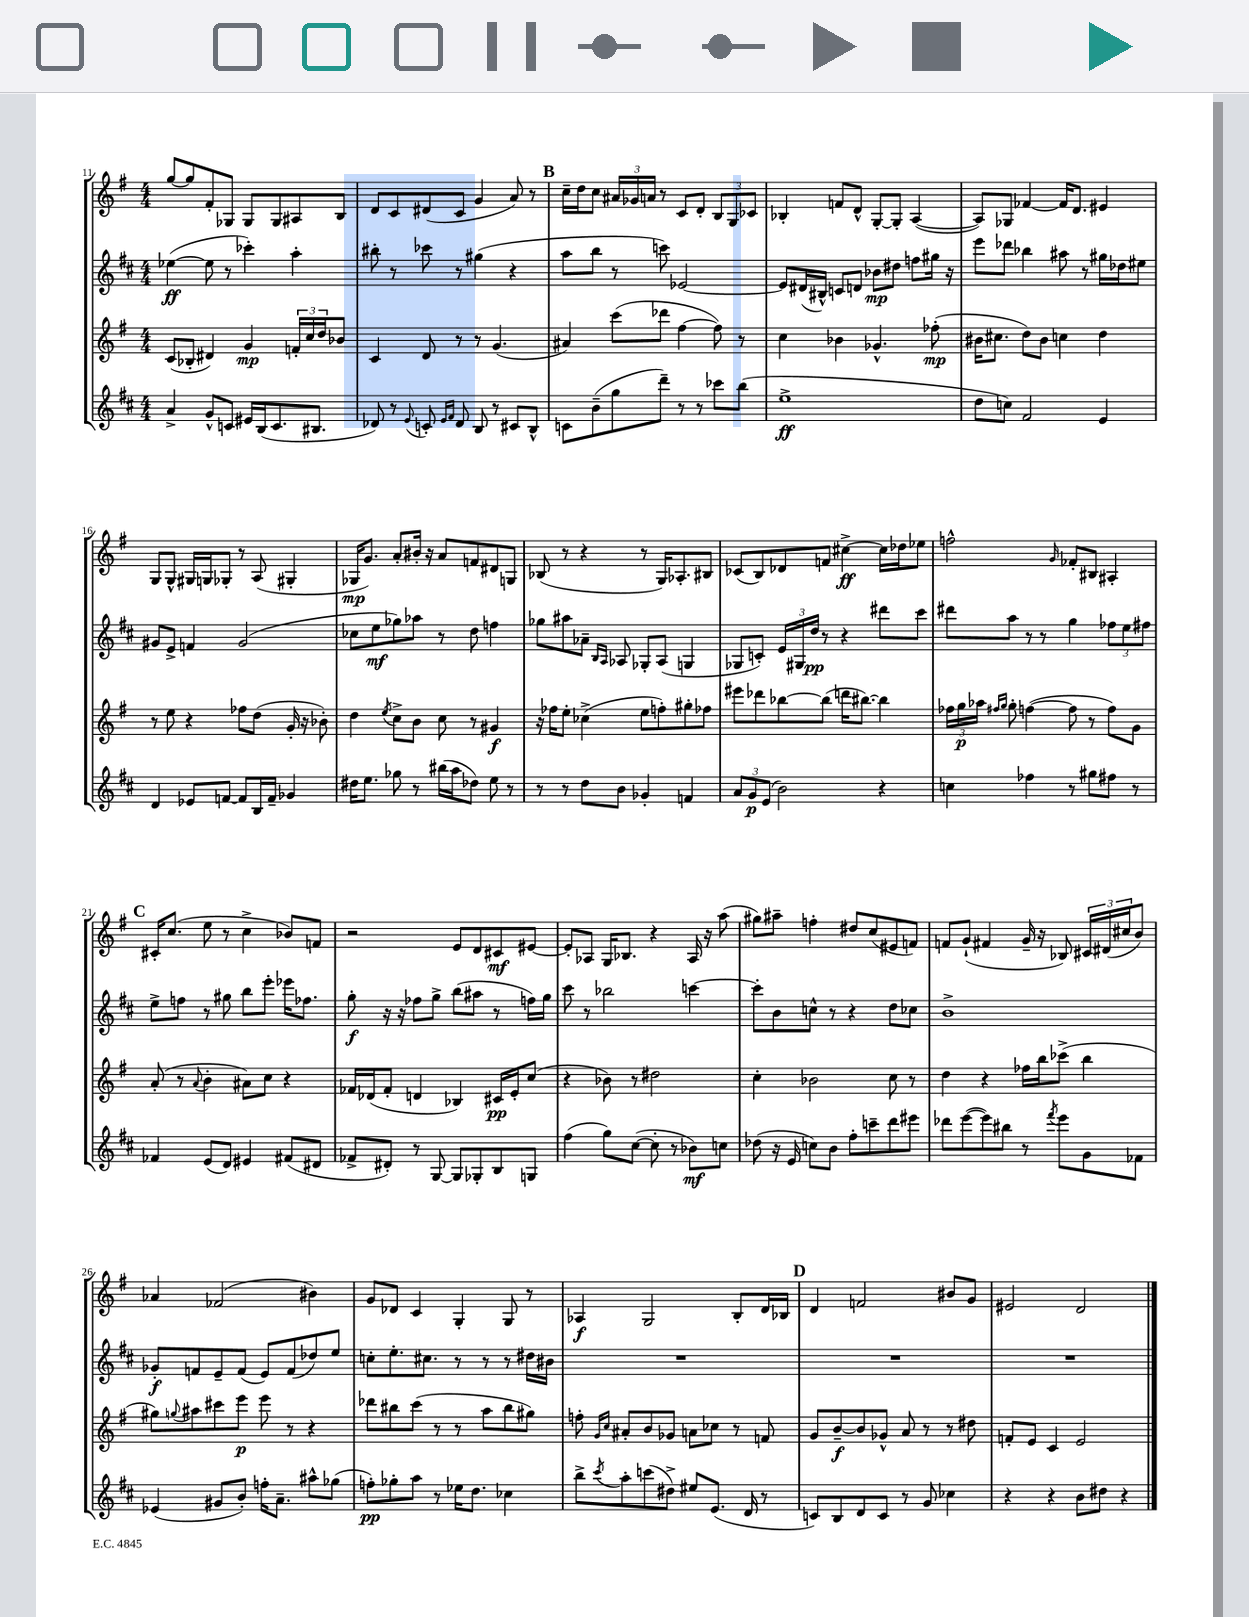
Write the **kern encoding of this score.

**kern	**dynam	**kern	**dynam	**kern	**dynam	**kern	**dynam
*part4	*part4	*part3	*part3	*part2	*part2	*part1	*part1
*staff4	*staff4	*staff3	*staff3	*staff2	*staff2	*staff1	*staff1
*clefG2	*	*clefG2	*	*clefG2	*	*clefG2	*
*k[f#c#]	*	*k[f#]	*	*k[f#c#]	*	*k[f#]	*
*M4/4	*	*M4/4	*	*M4/4	*	*M4/4	*
=11	=11	=11	=11	=11	=11	=11	=11
4a^/	.	(8c/L	.	([4ee-X\	ff	[8gg/L	.
.	.	8B-X'/J	.	.	.	8gg/]	.
8g^^/L	.	4d#X/)	.	8ee-\]	.	8f#'/	.
8cn/J	.	.	.	8r	.	8G-X/J	.
16e#X/LL	.	4g/	mp	4ccc-X'\)	.	8G-/L	.
(16B/J	.	.	.	.	.	.	.
8.c/	.	.	.	.	.	8G-/	.
.	.	24fn'/LL	.	4aa'\	.	8A#X/	.
.	.	24cc/	.	.	.	.	.
8.B#X/J	.	.	.	.	.	.	.
.	.	24dd/J	.	.	.	.	.
.	.	8b-X/J	.	.	.	8B/J	.
=12	=12	=12	=12	=12	=12	=12	=12
8d-X/)	.	4c/	.	8bb#X'\	.	8d/L	.
8r	.	.	.	8r	.	8c/	.
8qqe/	.	.	.	.	.	.	.
8cn'/	.	8d/	.	8ccc-X\	.	(8d#X/	.
16qqe/LL	.	.	.	.	.	.	.
16qqf#/JJ	.	.	.	.	.	.	.
8d-/	.	8r	.	8r	.	8c/J	.
8B/	.	8r	.	(4gg#X\	.	4g/	.
8r	.	(4.g/	.	.	.	.	.
8c#X/L	.	.	.	4r	.	8a/)	.
8B^^/J	.	.	.	.	.	8r	.
!!LO:REH:place=s1:t=B
=13	=13	=13	=13	=13	=13	=13	=13
8cn\L	.	4a#X/)	.	8aa\L	.	16cc~\LL	.
.	.	.	.	.	.	16dd\J	.
(8b~\	.	.	.	8bb\J	.	8cc\J	.
8gg\	.	(8ccc\L	.	8r	.	24a#X/LL	.
.	.	.	.	.	.	24g-X/	.
.	.	.	.	.	.	24an/JJ	.
8ddd~\J)	.	8ddd-X\J	.	8cccn\)	.	8r	.
8r	.	[4ff#\	.	[2e-X/	.	8c/L	.
8r	.	.	.	.	.	8d'/J	.
8ccc-X\L	.	8ff#\])	.	.	.	12B/L	.
.	.	.	.	.	.	12G/	.
(8bb\J	.	8r	.	.	.	.	.
.	.	.	.	.	.	12c-X/J	.
=14	=14	=14	=14	=14	=14	=14	=14
1ee^	ff	4cc\	.	8e-/L]	.	4B-X'/	.
.	.	.	.	(16d#X/L	.	.	.
.	.	.	.	16B#X^^/JJ)	.	.	.
.	.	4b-X\	.	8cn/L	.	8fn/L	.
.	.	.	.	8dn/J	.	8d^^/J	.
.	.	4.g-X^^/	.	8b-X\L	mp	[8G'/L	.
.	.	.	.	8dd#X\J	.	8G'/J]	.
.	.	.	.	8ffn\L	.	([4A/	.
.	.	(8ff-X'\	mp	16gg#X\Jk	.	.	.
.	.	.	.	16r	.	.	.
=15	=15	=15	=15	=15	=15	=15	=15
8dd\L	.	16b#X\KL	.	8eee\L	.	8A/L])	.
.	.	8.cc#X\J	.	.	.	.	.
8ccn\J)	.	.	.	8ddd-X\J	.	8G-X/J	.
2f#/	.	8dd\L)	.	4bb-X\	.	[4f-X/	.
.	.	8b#\J	.	.	.	.	.
.	.	4ccn\	.	8aa#X\	.	16f-/KL]	.
.	.	.	.	.	.	8.d/J	.
.	.	.	.	8r	.	.	.
4e/	.	4dd\	.	16gg#X\LL	.	4e#X/	.
.	.	.	.	16dd-X\J	.	.	.
.	.	.	.	8ee#X\J	.	.	.
!!LO:LB:g=z
=16	=16	=16	=16	=16	=16	=16	=16
4d/	.	8r	.	8g#X/L	.	8G/L	.
.	.	8ee\	.	8e^/J	.	8G^^/J	.
8e-X/L	.	4r	.	4fn/	.	16G#X/LL	.
.	.	.	.	.	.	16Gn/J	.
[8fn/J	.	.	.	.	.	8G-X'/J	.
8f/L]	.	8ff-X\L	.	(2g#/	.	8r	.
16B/L	.	(8dd\J	.	.	.	(8A/	.
16f~/JJ	.	.	.	.	.	.	.
4g-X/	.	16g'/	.	.	.	4G#X'/	.
.	.	16r	.	.	.	.	.
.	.	8b-X'\)	.	.	.	.	.
=17	=17	=17	=17	=17	=17	=17	=17
16dd#X\KL	.	4dd\	.	8cc-X\L	.	16G-X/KL	mp
8.ee\J	.	.	.	.	.	8.g/J)	.
.	.	.	.	8ee\	mf	.	.
.	.	8qee/	.	.	.	.	.
8gg-X\	.	8cc^\L	.	8gg-X\)	.	8a'/L	.
8r	.	8b\J	.	8aa-X\J	.	16b#X'/Jk	.
.	.	.	.	.	.	16r	.
(16bb#X\LL	.	8cc\	.	8r	.	8a/L	.
16aa\J	.	.	.	.	.	.	.
8dd-X\J)	.	8r	.	8dd\	.	8fn/	.
8ee\	.	4g#X/	f	4ffn\	.	8d#X/	.
8r	.	.	.	.	.	8Gn/J	.
=18	=18	=18	=18	=18	=18	=18	=18
8r	.	16r	.	8gg-X\L	.	(8B-X/	.
.	.	16ff-X\KL	.	.	.	.	.
8r	.	8ee'\J	.	8aa#X\	.	8r	.
8dd\L	.	(4cc-X^\	.	8a-X~\J	.	4r	.
.	.	.	.	16qqB/LL	.	.	.
.	.	.	.	16qqA/JJ	.	.	.
8b\J	.	.	.	8A-X/	.	.	.
4g-X'/	.	8ee\L	.	8G-X'/L	.	8r	.
.	.	8ffn'\)	.	(8A-/J	.	16G/KL)	.
.	.	.	.	.	.	8.A-X'/	.
4fn/	.	8gg#X'\	.	4Gn/	.	.	.
.	.	8ff-X\J	.	.	.	8B#X/J	.
=19	=19	=19	=19	=19	=19	=19	=19
12a/L	.	8eee#X\L	.	8G-X/L	.	(8c-X/L	.
12g/	p	.	.	.	.	.	.
.	.	8ddd-X\	.	8cn'/J)	.	8B/)	.
(12e/J	.	.	.	.	.	.	.
2b\)	.	[8bb-X\	.	24e/LL	.	8d-X/	.
.	.	.	.	24G#X/	.	.	.
.	.	.	.	24dd/JJ	pp	.	.
.	.	(8bb-\J]	.	8r	.	8fn/J	.
.	.	16dddn\KL	.	4r	.	[4cc#X^\	ff
.	.	[8.bb#X\J)	.	.	.	.	.
4r	.	4bb#\]	.	8ddd#X\L	.	16cc#\LL]	.
.	.	.	.	.	.	16dd-X\J	.
.	.	.	.	8ccc#\J	.	8ee-X\J	.
=20	=20	=20	=20	=20	=20	=20	=20
4ccn\	.	24ff-X\LL	.	8ddd#X\L	.	2ffn^^\	.
.	.	24gg\	p	.	.	.	.
.	.	24aa-X\JJ	.	.	.	.	.
.	.	16qqff#X/LL	.	.	.	.	.
.	.	16qqgg/JJ	.	.	.	.	.
.	.	8gg'\	.	8aa\J	.	.	.
4ff-X\	.	([4ffn\	.	8r	.	.	.
.	.	.	.	8r	.	.	.
.	.	.	.	.	.	16qqg/	.
8r	.	8ff\]	.	4gg\	.	8f-X'/L	.
8gg#X\L	.	8r	.	.	.	8B#X/J	.
8ff#X\J	.	8ff\L)	.	12ff-X\L	.	4A#X'/	.
.	.	.	.	12ee\	.	.	.
8r	.	8g\J	.	.	.	.	.
.	.	.	.	12ff#X\J	.	.	.
!!LO:LB:g=z
!!LO:REH:place=s1:t=C
=21	=21	=21	=21	=21	=21	=21	=21
4f-X/	.	(8a'/	.	8ee^\L	.	16c#X'/KL	.
.	.	.	.	.	.	(8.cc/J	.
.	.	8r	.	8ffn\J	.	.	.
.	.	8qqa/	.	.	.	.	.
(8e/L	.	4b'\	.	8r	.	8ee\	.
8d/J)	.	.	.	8gg#X\	.	8r	.
4e#X/	.	8a#X\L)	.	8bb\L	.	4cc^\	.
.	.	8cc\J	.	8eee'\J	.	.	.
(8f#X/L	.	4r	.	16eee-X\KL	.	8b-X/L)	.
.	.	.	.	8.ff-X\J	.	.	.
8d#X/J	.	.	.	.	.	8fn/J	.
=22	=22	=22	=22	=22	=22	=22	=22
8f-X^/L	.	16f-X/LL	.	8gg'\	f	2r	.
.	.	(16d-X/J	.	.	.	.	.
8d#X'/J)	.	8f-'/J	.	16r	.	.	.
.	.	.	.	16r	.	.	.
8r	.	4dn/	.	8ff-X\L	.	.	.
[8G/	.	.	.	8gg^\J	.	.	.
8G/L]	.	4B-X/)	.	(8bb\L	.	8e/L	.
8G-X'/	.	.	.	8aa#X\J	.	8d/	.
8B/	.	16c#X/LL	pp	8r	.	8c#X/	mf
.	.	16e'/J	.	.	.	.	.
8Gn/J	.	(8cc/J	.	16ffn\LL)	.	[8e#X/J	.
.	.	.	.	16gg\JJ	.	.	.
=23	=23	=23	=23	=23	=23	=23	=23
(4ff#\	.	4r	.	8ccc#\	.	8e#'/L]	.
.	.	.	.	8r	.	8A-X/J	.
8gg\L)	.	8b-X\)	.	2bb-X\	.	16G/KL	.
.	.	.	.	.	.	8.B-X/J	.
([8cc#\J	.	8r	.	.	.	.	.
8cc#'\]	.	2dd#X\	.	.	.	4r	.
8r	.	.	.	.	.	.	.
8b-X\L)	mf	.	.	[4cccn\	.	16A-/	.
.	.	.	.	.	.	16r	.
8ccn\J	.	.	.	.	.	(8aa\	.
=24	=24	=24	=24	=24	=24	=24	=24
(8dd-X\	.	4cc'\	.	8ccc'\L]	.	8gg#X\L)	.
16r	.	.	.	8b\	.	8aa#X~\J	.
16e/	.	.	.	.	.	.	.
8ccn\L)	.	2b-X\	.	8ccn^^\J	.	4ffn'\	.
8b\J	.	.	.	8r	.	.	.
8ff#'\L	.	.	.	4r	.	8dd#X/L	.
8cccn~\	.	.	.	.	.	(8cc/	.
8ddd\	.	8cc\	.	8dd\L	.	8e#X/	.
8eee#X\J	.	8r	.	8cc-X\J	.	8fn/J)	.
=25	=25	=25	=25	=25	=25	=25	=25
8ddd-X\L	.	4dd\	.	1b^	.	8fn/L	.
([8eee\	.	.	.	.	.	(8g`/J	.
8eee\])	.	4r	.	.	.	4f#X/	.
8bb#X\J	.	.	.	.	.	.	.
8r	.	16ff-X\LL	.	.	.	16g~/	.
.	.	16bb\J	.	.	.	16r	.
8qfff#/	.	.	.	.	.	.	.
8eee\L	.	(8ccc-X^\J	.	.	.	8B-X/)	.
8g\	.	4bb\	.	.	.	24c#X/LL	.
.	.	.	.	.	.	(24d#X/	.
.	.	.	.	.	.	24cc#X/J	.
8f-X\J	.	.	.	.	.	8b/J)	.
!!LO:LB:g=z
=26	=26	=26	=26	=26	=26	=26	=26
(4e-X/	.	8gg#X\L)	.	8g-X'/L	f	4a-X/	.
.	.	8qqggn/	.	.	.	.	.
.	.	8aa#X\	.	8fn/	.	.	.
8g#X/L	.	8ccc#X\	.	8e~/	.	(2f-X/	.
8b'/J)	.	8eee\J	p	(8f/J	.	.	.
16ffn'\KL	.	8eee\	.	8e/L)	.	.	.
8.a~\J	.	.	.	.	.	.	.
.	.	8r	.	(8f/	.	.	.
8aa#X^^\L	.	4r	.	8dd-X/)	.	4b#X\)	.
(8gg-X\J	.	.	.	8ee/J	.	.	.
=27	=27	=27	=27	=27	=27	=27	=27
8ffn'\L)	pp	8ddd-X\L	.	8ccn'\L	.	8g/L	.
8gg-X'\	.	8bb#X\	.	8.ee'\	.	8d-X/J	.
8aa\J	.	(8ccc\J	.	.	.	4c/	.
.	.	.	.	8.cc#X\J	.	.	.
8r	.	8r	.	.	.	.	.
16ee-X\KL	.	8r	.	8r	.	4G'/	.
8.dd\J	.	.	.	.	.	.	.
.	.	8aa\L	.	8r	.	.	.
4cc-X\	.	8bb#\	.	8r	.	8G/	.
.	.	8gg#X\J)	.	16dd#X\LL	.	8r	.
.	.	.	.	16b#X\JJ	.	.	.
=28	=28	=28	=28	=28	=28	=28	=28
8bb^\L	.	8ffn'\	.	1r	.	4A-X/	f
.	.	16qqg/LL	.	.	.	.	.
8qccc#/	.	16qqcc/JJ	.	.	.	.	.
8aa'\	.	8a#X'/L	.	.	.	.	.
(8cccn\	.	8b/	.	.	.	2G/	.
8dd#X^\J)	.	8g-X/J	.	.	.	.	.
8ee#X/L	.	8an\L	.	.	.	.	.
(8.e/J	.	8cc-X\J	.	.	.	.	.
.	.	8r	.	.	.	8B'/L	.
16d/	.	.	.	.	.	.	.
8r	.	8fn/	.	.	.	16d/L	.
.	.	.	.	.	.	16B-X/JJ	.
!!LO:REH:place=s1:t=D
=29	=29	=29	=29	=29	=29	=29	=29
8cn/L)	.	8g/L	.	1r	.	4d/	.
8B/	.	[8b~/	f	.	.	.	.
8d/	.	8b/]	.	.	.	2fn/	.
8c/J	.	8g-X^^/J	.	.	.	.	.
8r	.	8a/	.	.	.	.	.
8g/	.	8r	.	.	.	.	.
4cc-X\	.	8r	.	.	.	8b#X/L	.
.	.	8dd#X\	.	.	.	8g/J	.
=30	=30	=30	=30	=30	=30	=30	=30
4r	.	8fn'/L	.	1r	.	2e#X/	.
.	.	8e/J	.	.	.	.	.
4r	.	4c/	.	.	.	.	.
8b\L	.	2e/	.	.	.	2d/	.
8dd#X\J	.	.	.	.	.	.	.
4r	.	.	.	.	.	.	.
==	==	==	==	==	==	==	==
*-	*-	*-	*-	*-	*-	*-	*-
